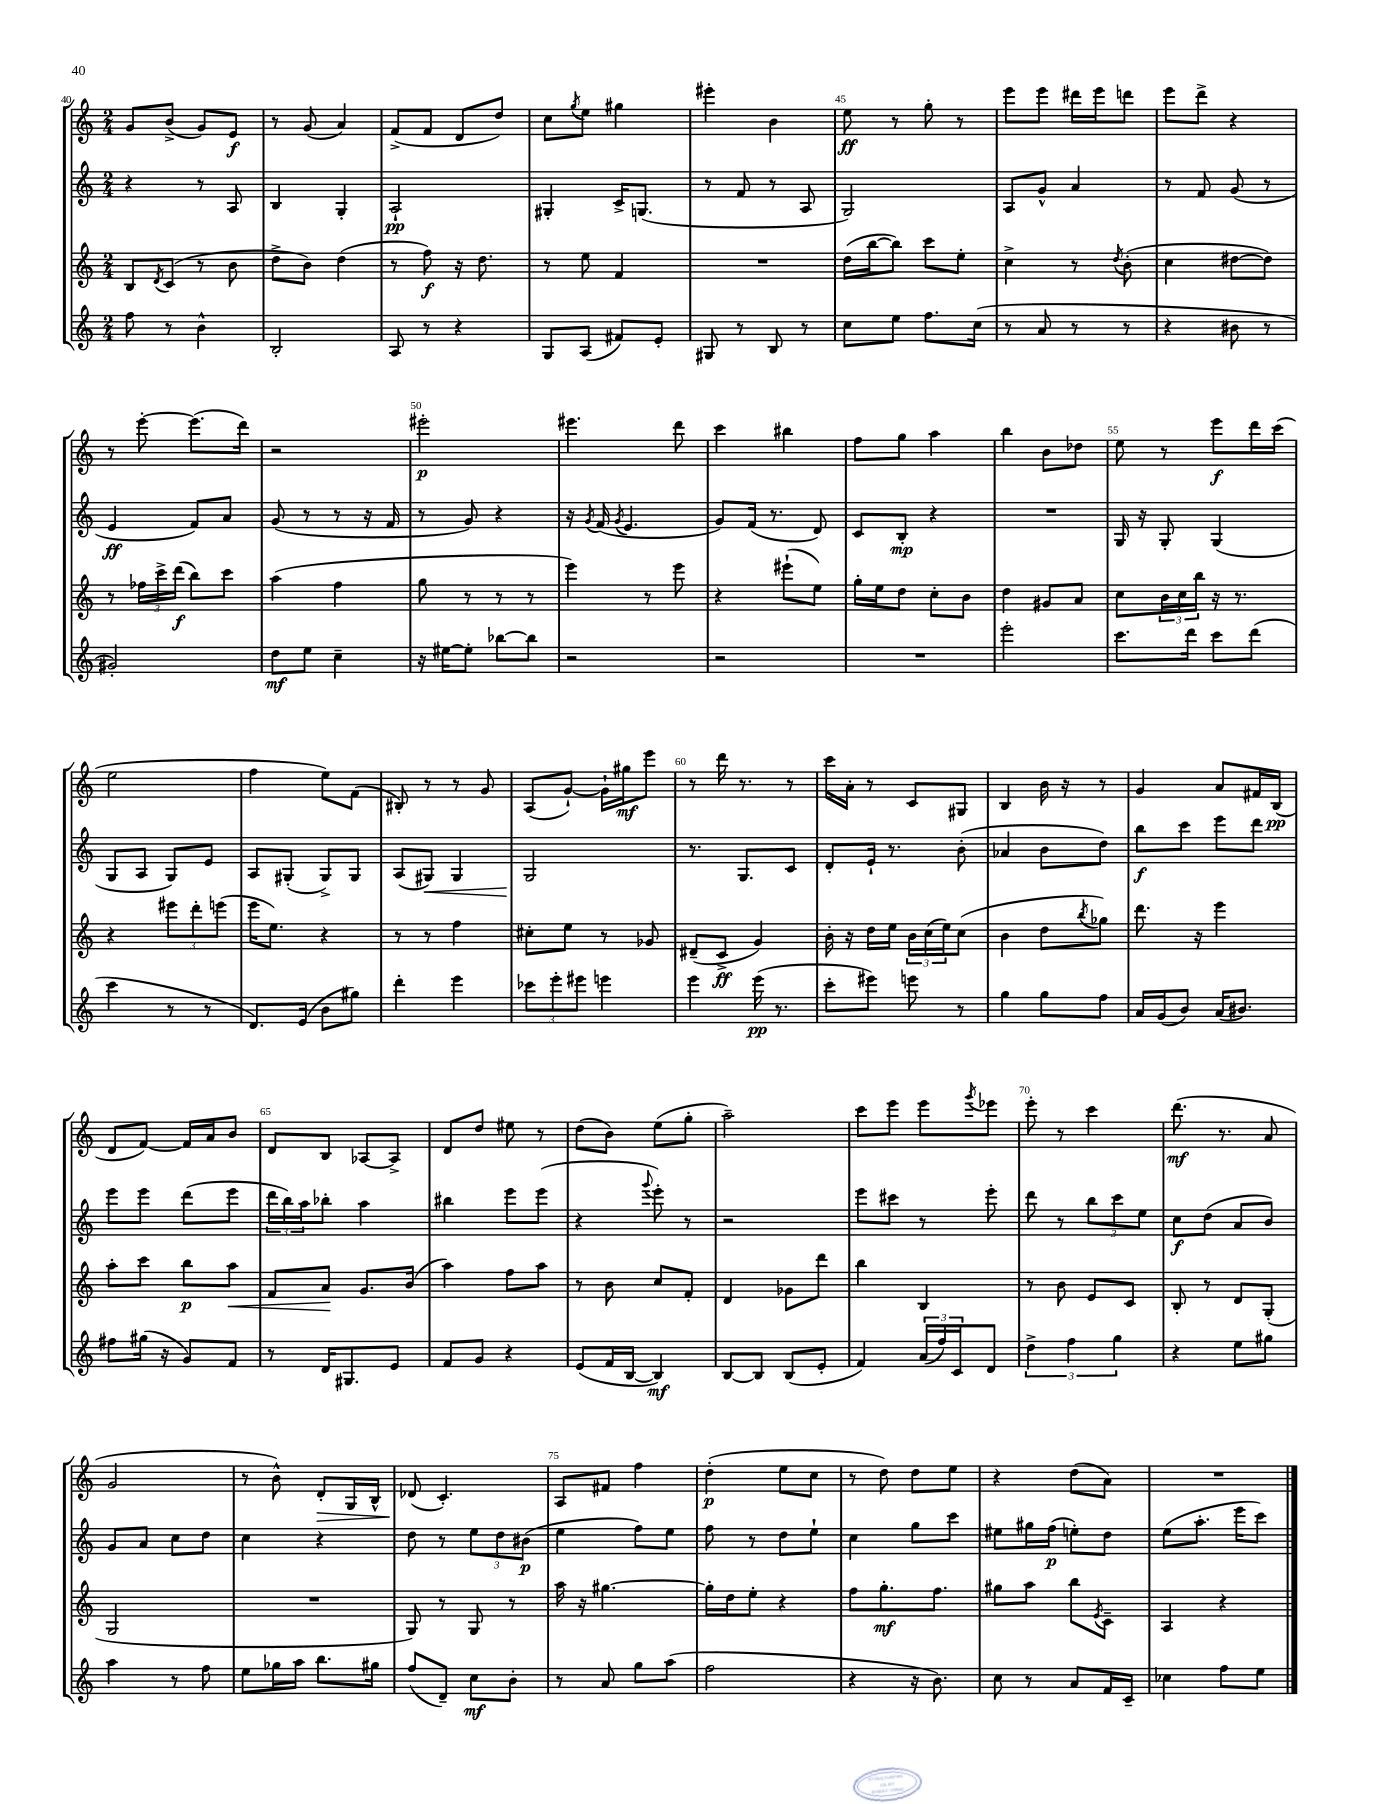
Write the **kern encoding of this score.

**kern	**dynam	**kern	**dynam	**kern	**dynam	**kern	**dynam
*part4	*part4	*part3	*part3	*part2	*part2	*part1	*part1
*staff4	*staff4	*staff3	*staff3	*staff2	*staff2	*staff1	*staff1
*clefG2	*	*clefG2	*	*clefG2	*	*clefG2	*
*k[]	*	*k[]	*	*k[]	*	*k[]	*
*M2/4	*	*M2/4	*	*M2/4	*	*M2/4	*
=40	=40	=40	=40	=40	=40	=40	=40
8ff\	.	8B/L	.	4r	.	8g/L	.
.	.	8qd/	.	.	.	.	.
8r	.	(8c/J	.	.	.	(8b^/J	.
4b^^\	.	8r	.	8r	.	8g/L)	.
.	.	8b\	.	8A/	.	8e/J	f
=41	=41	=41	=41	=41	=41	=41	=41
2B'/	.	8dd^\L	.	4B/	.	8r	.
.	.	8b\J)	.	.	.	(8g/	.
.	.	(4dd\	.	4G'/	.	4a/)	.
=42	=42	=42	=42	=42	=42	=42	=42
8A/	.	8r	.	2A`/	pp	(8f^/L	.
8r	.	8ff\)	f	.	.	8f/J	.
4r	.	16r	.	.	.	8d/L	.
.	.	8.dd\	.	.	.	.	.
.	.	.	.	.	.	8dd/J)	.
=43	=43	=43	=43	=43	=43	=43	=43
8G/L	.	8r	.	4G#X'/	.	8cc\L	.
.	.	.	.	.	.	8qgg/	.
(8A/J	.	8ee\	.	.	.	8ee\J	.
8f#X/L)	.	4f/	.	16c^/KL	.	4gg#X\	.
.	.	.	.	(8.Gn/J	.	.	.
8e'/J	.	.	.	.	.	.	.
=44	=44	=44	=44	=44	=44	=44	=44
8G#X/	.	2r	.	8r	.	4eee#X'\	.
8r	.	.	.	8f/	.	.	.
8B/	.	.	.	8r	.	4b\	.
8r	.	.	.	8A/	.	.	.
=45	=45	=45	=45	=45	=45	=45	=45
8cc\L	.	(16dd\LL	.	2G/)	.	8ee\	ff
.	.	[16bb\J	.	.	.	.	.
8ee\J	.	8bb\J])	.	.	.	8r	.
8.ff\L	.	8ccc\L	.	.	.	8gg'\	.
.	.	8ee'\J	.	.	.	8r	.
(16cc\Jk	.	.	.	.	.	.	.
=46	=46	=46	=46	=46	=46	=46	=46
8r	.	4cc^\	.	8A/L	.	8eee\L	.
8a/	.	.	.	8g^^/J	.	8eee\J	.
8r	.	8r	.	4a/	.	16ddd#X\LL	.
.	.	.	.	.	.	16eee\J	.
.	.	8qdd/	.	.	.	.	.
8r	.	(8b'\	.	.	.	8dddn\J	.
=47	=47	=47	=47	=47	=47	=47	=47
4r	.	4cc\	.	8r	.	8eee\L	.
.	.	.	.	8f/	.	8ddd^\J	.
8b#X\	.	[8dd#X\L	.	(8g/	.	4r	.
8r	.	8dd#\J])	.	8r	.	.	.
!!LO:LB:g=z
=48	=48	=48	=48	=48	=48	=48	=48
2g#X'/)	.	8r	.	4e/	ff	8r	.
.	.	24ff-X\LL	.	.	.	[8eee'\	.
.	.	24ccc^\	.	.	.	.	.
.	.	(24ddd\JJ	f	.	.	.	.
.	.	8bb\L)	.	8f/L)	.	(8.eee\L]	.
.	.	8ccc\J	.	8a/J	.	.	.
.	.	.	.	.	.	16ddd\Jk)	.
=49	=49	=49	=49	=49	=49	=49	=49
8dd\L	mf	(4aa\	.	(8g/	.	2r	.
8ee\J	.	.	.	8r	.	.	.
4cc~\	.	4ff\	.	8r	.	.	.
.	.	.	.	16r	.	.	.
.	.	.	.	16f/	.	.	.
=50	=50	=50	=50	=50	=50	=50	=50
16r	.	8gg\	.	8r	.	2eee#X'\	p
[16ee#X\KL	.	.	.	.	.	.	.
8ee#'\J]	.	8r	.	8g/)	.	.	.
[8bb-X\L	.	8r	.	4r	.	.	.
8bb-\J]	.	8r	.	.	.	.	.
=51	=51	=51	=51	=51	=51	=51	=51
2r	.	4eee\)	.	16r	.	4.eee#X\	.
.	.	.	.	8qg/	.	.	.
.	.	.	.	(16f/	.	.	.
.	.	.	.	8qg/	.	.	.
.	.	.	.	4.e/	.	.	.
.	.	8r	.	.	.	.	.
.	.	8eee\	.	.	.	8ddd\	.
=52	=52	=52	=52	=52	=52	=52	=52
2r	.	4r	.	8g/L)	.	4ccc\	.
.	.	.	.	(16f/Jk	.	.	.
.	.	.	.	8.r	.	.	.
.	.	(8eee#X`\L	.	.	.	4bb#X\	.
.	.	8ee\J)	.	8d/)	.	.	.
=53	=53	=53	=53	=53	=53	=53	=53
2r	.	16gg'\LL	.	8c/L	.	8ff\L	.
.	.	16ee\J	.	.	.	.	.
.	.	8dd\J	.	8B'/J	mp	8gg\J	.
.	.	8cc'\L	.	4r	.	4aa\	.
.	.	8b\J	.	.	.	.	.
=54	=54	=54	=54	=54	=54	=54	=54
2eee'\	.	4dd\	.	2r	.	4bb\	.
.	.	8g#X/L	.	.	.	8b\L	.
.	.	8a/J	.	.	.	8dd-X\J	.
=55	=55	=55	=55	=55	=55	=55	=55
8.ccc\L	.	8cc\L	.	16G/	.	8ee\	.
.	.	.	.	16r	.	.	.
.	.	24b\L	.	8G'/	.	8r	.
.	.	24cc\	.	.	.	.	.
16ddd\Jk	.	.	.	.	.	.	.
.	.	24bb\JJ	.	.	.	.	.
8ccc\L	.	16r	.	(4G/	.	8eee\L	f
.	.	8.r	.	.	.	.	.
(8ddd\J	.	.	.	.	.	16ddd\L	.
.	.	.	.	.	.	(16ccc\JJ	.
!!LO:LB:g=z
=56	=56	=56	=56	=56	=56	=56	=56
4ccc\	.	4r	.	8G/L	.	2ee\	.
.	.	.	.	8A/J	.	.	.
8r	.	12eee#X\L	.	8G/L)	.	.	.
.	.	12ddd'\	.	.	.	.	.
8r	.	.	.	8e/J	.	.	.
.	.	(12eeen\J	.	.	.	.	.
=57	=57	=57	=57	=57	=57	=57	=57
8.d/L)	.	16eee\KL	.	8A/L	.	4ff\	.
.	.	8.ee\J)	.	.	.	.	.
.	.	.	.	(8G#X'/J	.	.	.
(16e/Jk	.	.	.	.	.	.	.
8b\L	.	4r	.	8G#^/L)	.	8ee\L)	.
8gg#X\J)	.	.	.	8G#/J	.	(8f\J	.
=58	=58	=58	=58	=58	=58	=58	=58
4ddd'\	.	8r	.	(8A/L	.	8B#X'/)	.
!	!	!	!	!	!LO:HP:b	!	!
.	.	8r	.	8G#X/J)	<	8r	.
4eee\	.	4ff\	.	4G#/	.	8r	.
.	.	.	.	.	.	8g/	.
=59	=59	=59	=59	=59	=59	=59	=59
12ccc-X\L	.	8cc#X'\L	.	2G/	.	(8A/L	.
12eee'\	.	.	.	.	.	.	.
.	.	8ee\J	.	.	.	[8g`/J)	.
12eee#X\J	.	.	.	.	.	.	.
4eeen\	.	8r	.	.	.	16g`\LL]	.
.	.	.	.	.	.	16gg#X\J	mf
.	.	8g-X/	.	.	.	8eee\J	.
.	.	.	.	.	[	.	.
=60	=60	=60	=60	=60	=60	=60	=60
4eee\	.	(8d#X~/L	.	8.r	.	8r	.
.	.	8c^/J	ff	.	.	16ddd\	.
.	.	.	.	8.G/L	.	8.r	.
(16eee\	pp	4g/)	.	.	.	.	.
8.r	.	.	.	.	.	.	.
.	.	.	.	8c/J	.	8r	.
=61	=61	=61	=61	=61	=61	=61	=61
8ccc'\L	.	16b'\	.	8d'/L	.	16ccc\LL	.
.	.	16r	.	.	.	16a'\JJ	.
8eee#X\J)	.	16dd\LL	.	16e`/Jk	.	8r	.
.	.	16ee\JJ	.	8.r	.	.	.
8eeen\	.	24b\LL	.	.	.	8c/L	.
.	.	(24cc\	.	.	.	.	.
.	.	24ee\J)	.	.	.	.	.
8r	.	(8cc\J	.	(8b'\	.	8G#X/J	.
=62	=62	=62	=62	=62	=62	=62	=62
4gg\	.	4b\	.	4a-X/	.	4B/	.
8gg\L	.	8dd\L	.	8b\L	.	16b\	.
.	.	.	.	.	.	16r	.
.	.	8qbb/	.	.	.	.	.
8ff\J	.	8gg-X\J)	.	8dd\J)	.	8r	.
=63	=63	=63	=63	=63	=63	=63	=63
16a/LL	.	8.ddd\	.	8bb\L	f	4g/	.
(16g/J	.	.	.	.	.	.	.
8b/J)	.	.	.	8ccc\J	.	.	.
.	.	16r	.	.	.	.	.
(16a/KL	.	4eee\	.	8eee\L	.	8a/L	.
8.b#X/J)	.	.	.	.	.	.	.
.	.	.	.	8ddd\J	.	16f#X/L	.
.	.	.	.	.	.	(16B/JJ	pp
!!LO:LB:g=z
=64	=64	=64	=64	=64	=64	=64	=64
8ff#X\L	.	8aa'\L	.	8eee\L	.	8d/L	.
(16gg#X\Jk	.	8ccc\J	.	8eee\J	.	[8f/J)	.
16r	.	.	.	.	.	.	.
8g/L)	.	8bb\L	p	(8ddd\L	.	16f/LL]	.
.	.	.	.	.	.	16a/J	.
!	!	!	!LO:HP:b	!	!	!	!
8f/J	.	8aa\J	<	8eee\J	.	8b/J	.
=65	=65	=65	=65	=65	=65	=65	=65
8r	.	8f/L	.	24ddd\LL	.	8d/L	.
.	.	.	.	24bb\)	.	.	.
.	.	.	.	24aa\J	.	.	.
16d/KL	.	8a/J	.	8bb-X'\J	.	8B/J	.
8.G#X/	.	.	.	.	.	.	.
.	.	8.g/L	[	4aa\	.	[8A-X/L	.
8e/J	.	.	.	.	.	8A-^/J]	.
.	.	(16b/Jk	.	.	.	.	.
=66	=66	=66	=66	=66	=66	=66	=66
8f/L	.	4aa\)	.	4bb#X\	.	8d/L	.
8g/J	.	.	.	.	.	8dd/J	.
4r	.	8ff\L	.	8eee\L	.	8ee#X\	.
.	.	8aa\J	.	(8eee\J	.	8r	.
=67	=67	=67	=67	=67	=67	=67	=67
(8e/L	.	8r	.	4r	.	(8dd\L	.
16f/L	.	8b\	.	.	.	8b\J)	.
[16B/JJ	.	.	.	.	.	.	.
.	.	.	.	8qqggg/	.	.	.
4B/])	mf	8cc/L	.	8eee'\)	.	(8ee\L	.
.	.	8f'/J	.	8r	.	8gg'\J	.
=68	=68	=68	=68	=68	=68	=68	=68
[8B/L	.	4d/	.	2r	.	2aa~\)	.
8B/J]	.	.	.	.	.	.	.
(8B/L	.	8g-X\L	.	.	.	.	.
8e'/J	.	8ddd\J	.	.	.	.	.
=69	=69	=69	=69	=69	=69	=69	=69
4f/)	.	4bb\	.	8eee\L	.	8ccc\L	.
.	.	.	.	8ccc#X\J	.	8eee\J	.
(24a/LL	.	4B/	.	8r	.	8eee\L	.
24ff/)	.	.	.	.	.	.	.
24c/J	.	.	.	.	.	.	.
.	.	.	.	.	.	8qggg/	.
8d/J	.	.	.	8eee'\	.	8eee-X\J	.
=70	=70	=70	=70	=70	=70	=70	=70
6dd^\	.	8r	.	8ddd\	.	8eee'\	.
.	.	8b\	.	8r	.	8r	.
6ff\	.	.	.	.	.	.	.
.	.	8e/L	.	12bb\L	.	4ccc\	.
6gg\	.	.	.	12ccc\	.	.	.
.	.	8c/J	.	.	.	.	.
.	.	.	.	12ee\J	.	.	.
=71	=71	=71	=71	=71	=71	=71	=71
4r	.	8B'/	.	8cc\L	f	(8.ddd\	mf
.	.	8r	.	(8dd\J	.	.	.
.	.	.	.	.	.	8.r	.
8ee\L	.	8d/L	.	8a/L	.	.	.
8gg#X\J	.	(8G'/J	.	8b/J)	.	8a/	.
!!LO:LB:g=z
=72	=72	=72	=72	=72	=72	=72	=72
4aa\	.	2G/	.	8g/L	.	2g/	.
.	.	.	.	8a/J	.	.	.
8r	.	.	.	8cc\L	.	.	.
8ff\	.	.	.	8dd\J	.	.	.
=73	=73	=73	=73	=73	=73	=73	=73
8ee\L	.	2r	.	4cc\	.	8r	.
16gg-X\L	.	.	.	.	.	8b^^\)	.
16aa\JJ	.	.	.	.	.	.	.
!	!	!	!	!	!	!	!LO:HP:b
8.bb\L	.	.	.	4r	.	8d'/L	>
.	.	.	.	.	.	16G/L	.
16gg#X\Jk	.	.	.	.	.	16B^^/JJ	.
=74	=74	=74	=74	=74	=74	=74	=74
(8ff/L	.	8G/)	.	8dd\	.	(8d-X/	.
8d~/J)	.	8r	.	8r	.	4.c'/)	]
8cc\L	mf	8G/	.	12ee\L	.	.	.
.	.	.	.	12dd\	.	.	.
8b'\J	.	8r	.	.	.	.	.
.	.	.	.	(12b#X\J	p	.	.
=75	=75	=75	=75	=75	=75	=75	=75
8r	.	16aa\	.	4ee\	.	8A/L	.
.	.	16r	.	.	.	.	.
8a/	.	[4.gg#X\	.	.	.	8f#X/J	.
8gg\L	.	.	.	8ff\L)	.	4ff\	.
(8aa\J	.	.	.	8ee\J	.	.	.
=76	=76	=76	=76	=76	=76	=76	=76
2ff\	.	16gg#'\LL]	.	8ff\	.	(4dd'\	p
.	.	16dd\J	.	.	.	.	.
.	.	8ee'\J	.	8r	.	.	.
.	.	4r	.	8dd\L	.	8ee\L	.
.	.	.	.	8ee`\J	.	8cc\J	.
=77	=77	=77	=77	=77	=77	=77	=77
4r	.	8ff\L	.	4cc\	.	8r	.
.	.	8.gg'\	mf	.	.	8dd\)	.
16r	.	.	.	8gg\L	.	8dd\L	.
8.b\)	.	8.ff\J	.	.	.	.	.
.	.	.	.	8ccc\J	.	8ee\J	.
=78	=78	=78	=78	=78	=78	=78	=78
8cc\	.	8gg#X\L	.	8ee#X\L	.	4r	.
8r	.	8aa\J	.	16gg#X\L	.	.	.
.	.	.	.	(16ff\JJ	p	.	.
8a/L	.	8bb\L	.	8een'\L)	.	(8dd\L	.
.	.	8qe/	.	.	.	.	.
16f/L	.	8c~\J	.	8dd\J	.	8a\J)	.
16c~/JJ	.	.	.	.	.	.	.
=79	=79	=79	=79	=79	=79	=79	=79
4cc-X\	.	4A/	.	(8ee\L	.	2r	.
.	.	.	.	8.aa'\J	.	.	.
8ff\L	.	4r	.	.	.	.	.
.	.	.	.	16eee\KL	.	.	.
8ee\J	.	.	.	8ccc\J)	.	.	.
==	==	==	==	==	==	==	==
*-	*-	*-	*-	*-	*-	*-	*-
